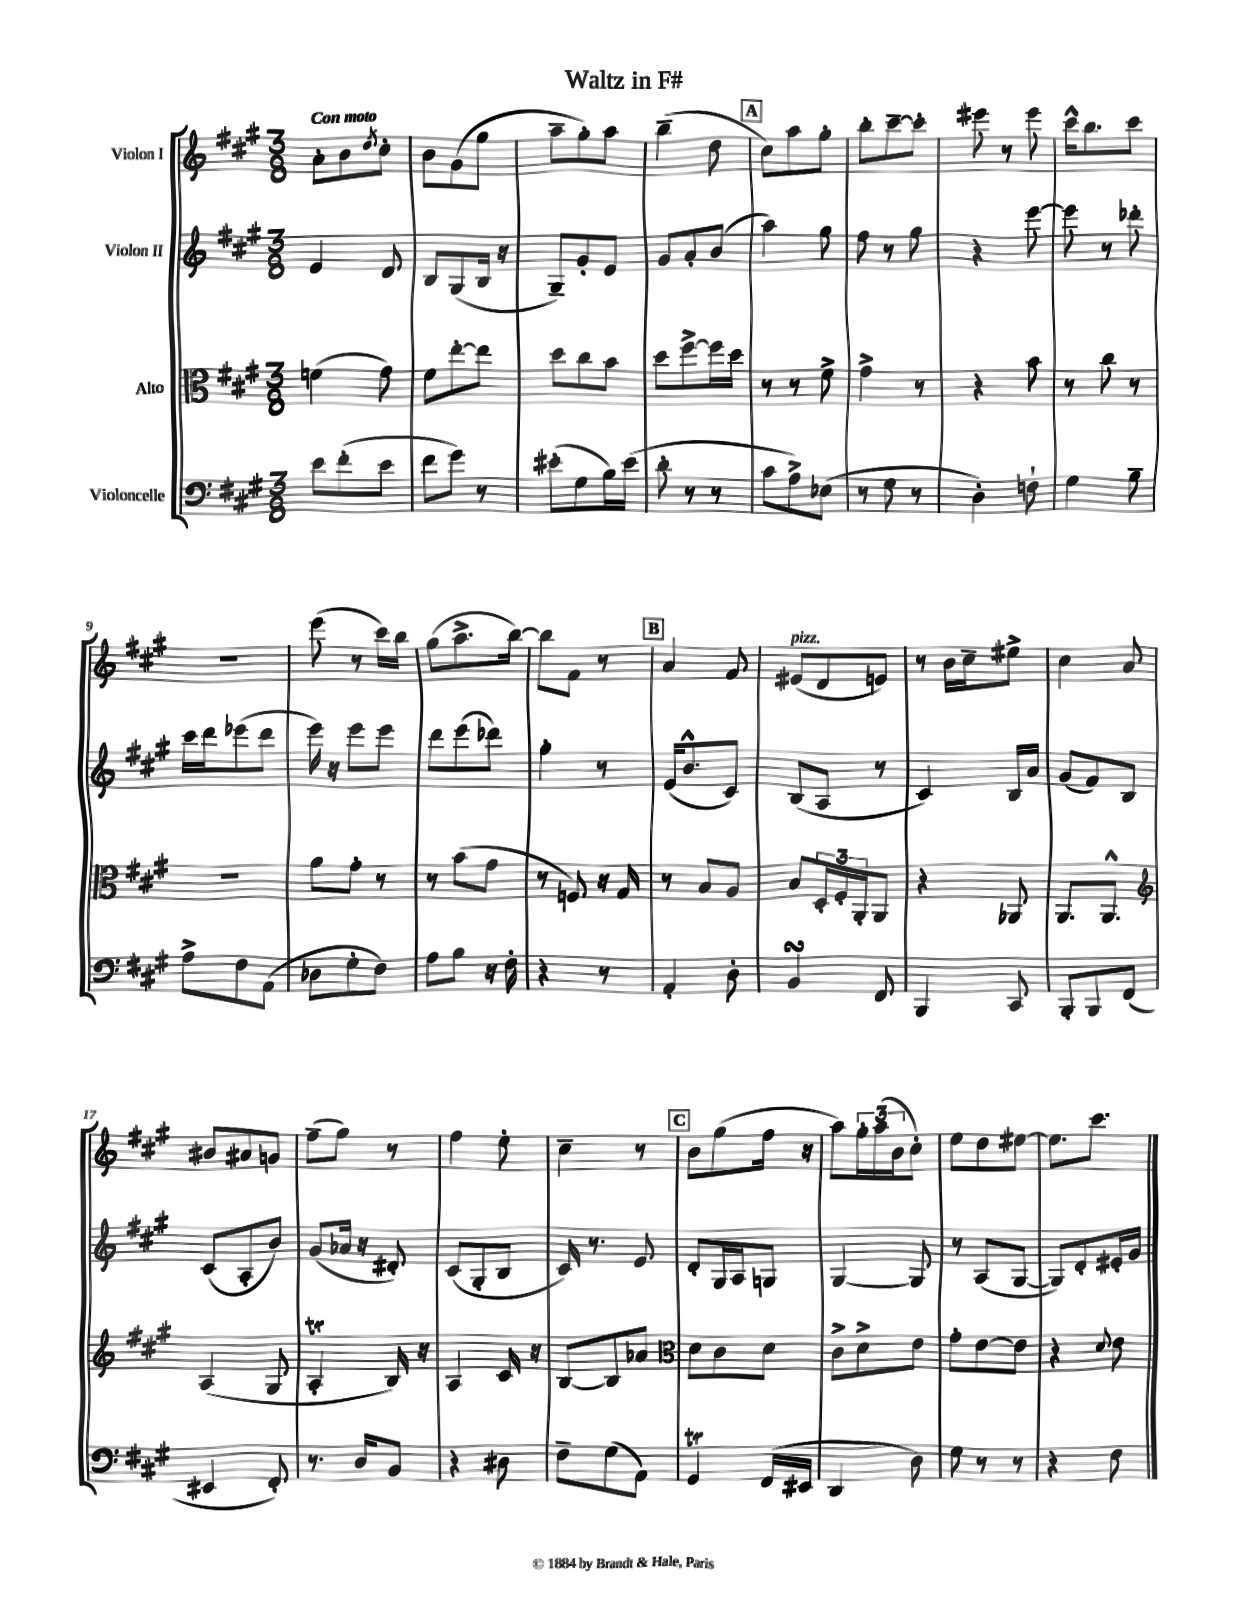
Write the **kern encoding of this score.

**kern	**kern	**kern	**kern
*staff4	*staff3	*staff2	*staff1
*clefF4	*clefC3	*clefG2	*clefG2
*k[f#c#g#]	*k[f#c#g#]	*k[f#c#g#]	*k[f#c#g#]
*M3/8	*M3/8	*M3/8	*M3/8
8e	(4f	4e	8a'
(8f#'	.	.	8b
.	.	.	8qdd
8e	8g#)	8d	8cc#'
=	=	=	=
8f#	8f#	8B	8b
8g#)	[8ee'	(8G#	(8g#
8r	8ee]	16B	8gg#
.	.	16r	.
=	=	=	=
(8e#'	8dd	8G#~)	8aa~
8G#	8cc#	8g#'	8gg#')
16B)	8b	8e	8aa
(16e#	.	.	.
=	=	=	=
8d'	8dd	8g#	(4bb~
8r	[8ff#^	8a'	.
8r	16ff#]	(8b	8dd
.	16dd	.	.
=	=	=	=
8c#	8r	4aa)	8cc#)
8A^)	8r	.	8aa
(8E-	8f#^	8gg#	8gg#'
=	=	=	=
8r	4g#^	8ff#	8bb'
8G#	.	8r	[8ccc#~
8r	8r	8gg#	8ccc#']
=	=	=	=
4D')	4r	4r	8eee#
.	.	.	8r
8F`	8b	[8eee	8eee#
=	=	=	=
4G#	8r	8eee]	16ccc#^^
.	.	.	8.bb
.	8cc#	8r	.
8B~	8r	8ddd-'	8ccc#
=	=	=	=
8A^	4.r	16ccc#	4.r
.	.	16ddd	.
8F#	.	(8eee-	.
(8AA	.	8ddd	.
=	=	=	=
8D-	8a	16eee)	(8eee
.	.	16r	.
8G#'	8g#'	8eee	8r
8F#)	8r	8eee	16ccc#)
.	.	.	16bb
=	=	=	=
8A	8r	8ddd	(8gg#
8B	(8b	(8eee	8.aa^
16r	8g#	8ddd-)	.
16F#'	.	.	[16bb)
=	=	=	=
4r	8r	4gg#'	8bb]
.	8F)	.	8f#
8r	16r	8r	8r
.	16G#	.	.
=	=	=	=
4AA'	8r	(16e	4a
.	.	8.b^^	.
.	8B	.	.
8D'	8A	8c#)	8f#
=	=	=	=
4BB	8B	(8B	(8e#
.	24D'	8A	8d
.	24F#'	.	.
.	24AA'	.	.
8FF#	8AA	8r	8e)
=	=	=	=
4BBB	4r	4c#)	8r
.	.	.	16b
.	.	.	16cc#~
8CC#	8AA-	16B	8ee#^
.	.	16a	.
=	=	=	=
8BBB'	8.AA	(8g#	4cc#
8BBB	.	8f#)	.
.	8.AA^^	.	.
(8FF#	.	8B	8a
=	=	=	=
*	*clefG2	*	*
4EE#	(4A	(8c#	8b#
.	.	8A'	8a#
8FF#')	8G#	8b)	8g
=	=	=	=
8.r	4A'	(8g#	(8ff#~
.	.	16a-	8gg#)
16D	.	16r	.
8BB	16B)	8d#')	8r
.	16r	.	.
=	=	=	=
4r	4A	(8c#	4ff#
.	.	8G#'	.
8D#	16c#	8B	8ee'
.	16r	.	.
=	=	=	=
8F#~	[8B	16c#)	4cc#~
.	.	8.r	.
(8G#	8B]	.	.
8AA)	8a-	8e	8r
=	=	=	=
*	*clefC3	*	*
4GG#	8d	8d'	8b
.	8c#	16G#	(8gg#
.	.	16A	.
(16FF#	8d	8G	16ff#
16EE#	.	.	16r
=	=	=	=
4DD	8c#^	[4G#	8aa)
.	8d^	.	24gg#'
.	.	.	(24aa
.	.	.	24b
8D)	8e	8G#]	8cc#')
=	=	=	=
8G#	8g#'	8r	8ee
8r	[8e	(8A	8dd
8r	8e]	[8G#	[8ee#
=	=	=	=
4r	4r	8G#])	8.ee#]
.	.	8d'	.
.	.	.	8.ccc#
.	8qqd	.	.
8F#	8e	16e#'	.
.	.	16g#	.
==	==	==	==
*-	*-	*-	*-
